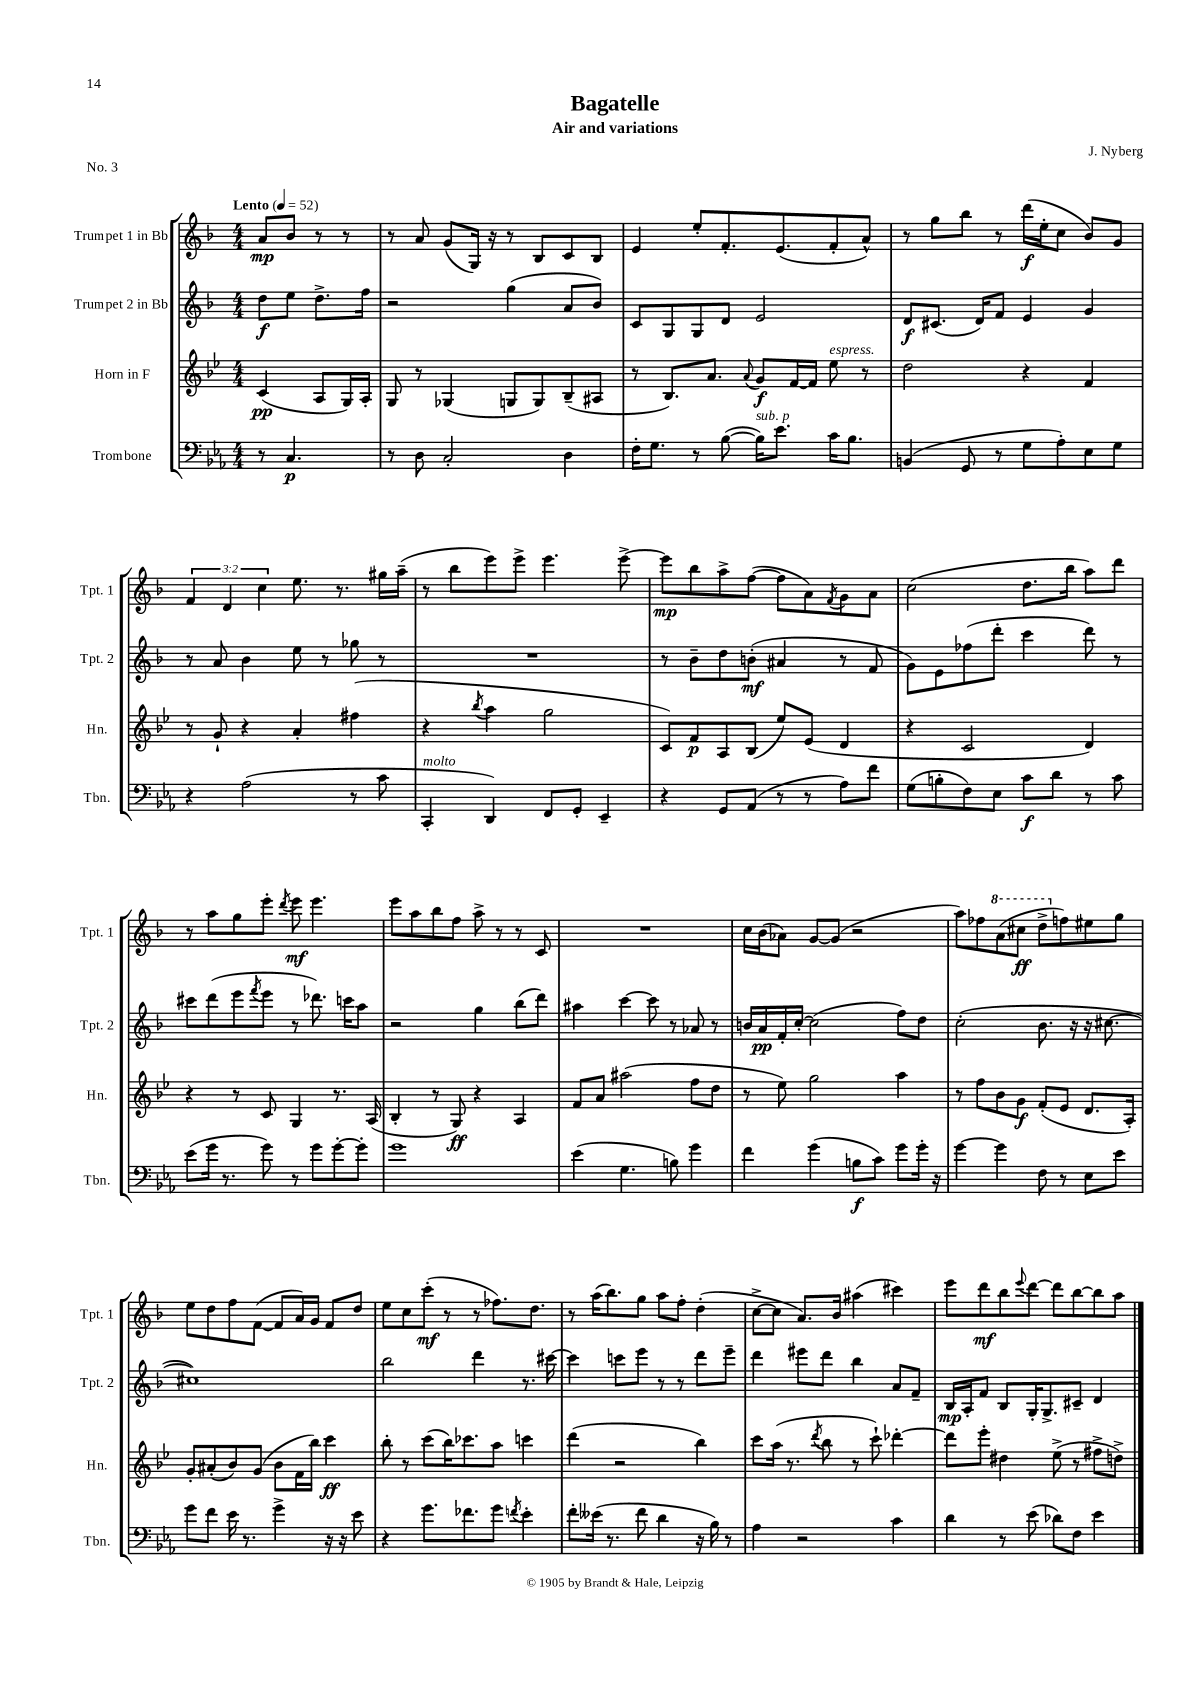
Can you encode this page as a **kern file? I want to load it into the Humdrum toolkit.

**kern	**dynam	**kern	**dynam	**kern	**dynam	**kern	**dynam
*part4	*part4	*part3	*part3	*part2	*part2	*part1	*part1
*staff4	*staff4	*staff3	*staff3	*staff2	*staff2	*staff1	*staff1
*I"Trombone	*	*I"Horn in F	*	*I"Trumpet 2 in Bb	*	*I"Trumpet 1 in Bb	*
*I'Tbn.	*	*I'Hn.	*	*I'Tpt. 2	*	*I'Tpt. 1	*
*clefF4	*	*clefG2	*	*clefG2	*	*clefG2	*
*k[b-e-a-]	*	*k[b-e-]	*	*k[b-]	*	*k[b-]	*
*M4/4	*	*M4/4	*	*M4/4	*	*M4/4	*
*MM52	*	*MM52	*	*MM52	*	*MM52	*
=	=	=	=	=	=	=	=
!	!	!	!	!	!	!LO:TX:a:B:t=Lento	!
8r	.	(4c/	pp	8dd\L	f	8a/L	mp
4.C/	p	.	.	8ee\J	.	8b-/J	.
.	.	8A/L	.	8.dd^\L	.	8r	.
.	.	16G/L)	.	.	.	8r	.
.	.	16A'/JJ	.	16ff\Jk	.	.	.
=1	=1	=1	=1	=1	=1	=1	=1
8r	.	8G/	.	2r	.	8r	.
8D\	.	8r	.	.	.	8a/	.
2C'/	.	(4G-X/	.	.	.	(8g/L	.
.	.	.	.	.	.	16G/Jk)	.
.	.	.	.	.	.	16r	.
.	.	8Gn/L	.	(4gg\	.	8r	.
.	.	8G/)	.	.	.	8B-/L	.
4D\	.	(8B-~/	.	8a/L	.	8c/	.
.	.	8A#X/J	.	8b-/J)	.	8B-/J	.
=2	=2	=2	=2	=2	=2	=2	=2
16F'\KL	.	8r	.	8c/L	.	4e/	.
8.G\J	.	.	.	.	.	.	.
.	.	8.B-/L)	.	8G/	.	.	.
8r	.	.	.	8G/	.	8ee'/L	.
.	.	8.a/J	.	.	.	.	.
([8B-\	.	.	.	8d/J	.	8.f'/	.
.	.	8qqa/	.	.	.	.	.
!LO:TX:a:i:t=sub. p	!	!	!	!	!	!	!
16B-\KL])	.	8g/L	f	2e/	.	.	.
8.e-\J	.	.	.	.	.	(8.e/	.
.	.	[16f/L	.	.	.	.	.
.	.	16f/JJ]	.	.	.	.	.
!	!	!LO:TX:a:i:t=espress.	!	!	!	!	!
16c\KL	.	8ee-\	.	.	.	8f'/	.
8.B-\J	.	.	.	.	.	.	.
.	.	8r	.	.	.	8a^^/J)	.
=3	=3	=3	=3	=3	=3	=3	=3
(4BBn/	.	2dd\	.	8d/L	f	8r	.
.	.	.	.	(8.c#X/J	.	8gg\L	.
8GG/	.	.	.	.	.	8bb-\J	.
.	.	.	.	16d/KL)	.	.	.
8r	.	.	.	8f/J	.	8r	.
8G\L	.	4r	.	4e/	.	(16ddd\LL	f
.	.	.	.	.	.	16ee'\J	.
8A-'\)	.	.	.	.	.	8cc\J	.
8E-\	.	4f/	.	4g/	.	8b-/L)	.
8G\J	.	.	.	.	.	8g/J	.
!!LO:LB:g=z
=4	=4	=4	=4	=4	=4	=4	=4
4r	.	8r	.	8r	.	6f/	.
.	.	8g`/	.	8a/	.	.	.
.	.	.	.	.	.	6d/	.
(2A-\	.	4r	.	4b-\	.	.	.
.	.	.	.	.	.	6cc\	.
.	.	4a'/	.	8ee\	.	8.ee\	.
.	.	.	.	8r	.	.	.
.	.	.	.	.	.	8.r	.
8r	.	(4ff#X\	.	8gg-X\	.	.	.
8c\	.	.	.	8r	.	16gg#X\LL	.
.	.	.	.	.	.	(16aa~\JJ	.
=5	=5	=5	=5	=5	=5	=5	=5
!LO:TX:a:i:t=molto	!	!	!	!	!	!	!
4CC'/	.	4r	.	1r	.	8r	.
.	.	.	.	.	.	8bb-\L	.
.	.	8qbb-/	.	.	.	.	.
4DD/)	.	4aa\	.	.	.	8eee\)	.
.	.	.	.	.	.	8eee^\J	.
8FF/L	.	2gg\	.	.	.	4.eee\	.
8GG'/J	.	.	.	.	.	.	.
4EE-~/	.	.	.	.	.	.	.
.	.	.	.	.	.	[8eee^\	.
=6	=6	=6	=6	=6	=6	=6	=6
4r	.	8c/L)	.	8r	.	8eee\L]	mp
.	.	8f/	p	8b-~\L	.	8bb-\	.
8GG/L	.	8A/	.	8dd\	.	8aa^\	.
(8AA-/J	.	(8B-/J	.	(8bn'\J	mf	([8ff\J	.
8r	.	8ee-/L)	.	4a#X/	.	8ff\L]	.
8r	.	(8e-/J	.	.	.	8a\)	.
.	.	.	.	.	.	8qf/	.
8A-\L)	.	4d/	.	8r	.	8g\	.
8f\J	.	.	.	8f/	.	8a\J	.
=7	=7	=7	=7	=7	=7	=7	=7
(8G\L	.	4r	.	8g\L)	.	(2cc\	.
8Bn'\	.	.	.	8e\	.	.	.
8F\)	.	2c/	.	(8ff-X\	.	.	.
8E-\J	.	.	.	8ddd'\J	.	.	.
8c\L	f	.	.	4ccc\	.	8.dd\L	.
8d\J	.	.	.	.	.	.	.
.	.	.	.	.	.	16bb-\Jk	.
8r	.	4d/)	.	8ddd\)	.	8aa\L)	.
8c\	.	.	.	8r	.	8ddd\J	.
!!LO:LB:g=z
=8	=8	=8	=8	=8	=8	=8	=8
(8e-\L	.	4r	.	8ccc#X\L	.	8r	.
16g\Jk	.	.	.	(8ddd\	.	8aa\L	.
8.r	.	.	.	.	.	.	.
.	.	8r	.	8eee\	.	8gg\	.
.	.	.	.	8qfff/	.	.	.
8g\)	.	8c/	.	8eee\J	.	8eee'\J	.
.	.	.	.	.	.	8qddd/	.
8r	.	4G/	.	8r	.	8eee\	mf
8g\L	.	.	.	8.ddd-X\)	.	4.eee\	.
[8g'\	.	8.r	.	.	.	.	.
.	.	.	.	16cccn\KL	.	.	.
8g'\J]	.	.	.	8aa\J	.	.	.
.	.	(16A/	.	.	.	.	.
=9	=9	=9	=9	=9	=9	=9	=9
1g	.	4B-'/	.	2r	.	8eee\L	.
.	.	.	.	.	.	8aa\	.
.	.	8r	.	.	.	8bb-\	.
.	.	8G/)	ff	.	.	8ff\J	.
.	.	4r	.	4gg\	.	8aa^\	.
.	.	.	.	.	.	8r	.
.	.	4A/	.	(8bb-\L	.	8r	.
.	.	.	.	8ddd\J)	.	8c/	.
=10	=10	=10	=10	=10	=10	=10	=10
(4e-\	.	8f/L	.	4aa#X\	.	1r	.
.	.	8a/J	.	.	.	.	.
4.G\	.	(2aa#X\	.	[4ccc\	.	.	.
.	.	.	.	8ccc\]	.	.	.
8Bn\)	.	.	.	8r	.	.	.
4g\	.	8ff\L	.	8a-X/	.	.	.
.	.	8dd\J	.	8r	.	.	.
=11	=11	=11	=11	=11	=11	=11	=11
4f\	.	8r	.	16bn/LL	.	16cc\LL	.
.	.	.	.	16a/	pp	(16b-\J	.
.	.	8ee-\)	.	16f'/	.	8a-X\J)	.
.	.	.	.	[16cc'/JJ	.	.	.
(4g\	.	2gg\	.	(2cc\]	.	[8g/L	.
.	.	.	.	.	.	(8g/J]	.
8Bn\L	f	.	.	.	.	2r	.
8c\J)	.	.	.	.	.	.	.
8g\L	.	4aa\	.	8ff\L)	.	.	.
16g'\Jk	.	.	.	8dd\J	.	.	.
16r	.	.	.	.	.	.	.
=12	=12	=12	=12	=12	=12	=12	=12
[4g\	.	8r	.	(2cc'\	.	8aa\L)	.
.	.	8ff\L	.	.	.	8ff-X\	.
*	*	*	*	*	*	*8va	*
4g\]	.	8b-\	.	.	.	(8aa\	.
.	.	8g\J	f	.	.	8ccc#X\J	ff
8F\	.	(8f'/L	.	8.b-\	.	8ddd^\L	.
*	*	*	*	*	*	*X8va	*
8r	.	8e-/J	.	.	.	8ffn\)	.
.	.	.	.	16r	.	.	.
8E-\L	.	8.d/L	.	16r	.	8ee#X\	.
.	.	.	.	[8.cc#X\	.	.	.
8e-\J	.	.	.	.	.	8gg\J	.
.	.	16A'/Jk)	.	.	.	.	.
!!LO:LB:g=z
=13	=13	=13	=13	=13	=13	=13	=13
8g\L	.	8g'/L	.	1cc#X])	.	8ee\L	.
8f\J	.	(8a#X'/	.	.	.	8dd\	.
16e-\	.	8b-/)	.	.	.	8ff\	.
8.r	.	.	.	.	.	.	.
.	.	(8g/J	.	.	.	([8f\J	.
4g^\	.	8b-\L	.	.	.	8f/L]	.
.	.	16f\L	.	.	.	16a/L)	.
.	.	16bb-\JJ)	.	.	.	16g/JJ	.
16r	.	4ccc\	ff	.	.	8f/L	.
16r	.	.	.	.	.	.	.
8e-\	.	.	.	.	.	8dd/J	.
=14	=14	=14	=14	=14	=14	=14	=14
4r	.	8bb-'\	.	2bb-\	.	8ee\L	.
.	.	8r	.	.	.	8cc\	.
8.g\L	.	(8ccc\L	.	.	.	(8ccc'\J	mf
.	.	16bb-\K)	.	.	.	8r	.
8.f-X\	.	8.ccc-X\	.	.	.	.	.
.	.	.	.	4ddd\	.	8r	.
8g\J	.	8aa\J	.	.	.	8.ff-X\L)	.
8qfn/	.	.	.	.	.	.	.
4e-'\	.	4cccn\	.	8.r	.	.	.
.	.	.	.	.	.	8.dd\J	.
.	.	.	.	[16ccc#X\	.	.	.
=15	=15	=15	=15	=15	=15	=15	=15
8f'\L	.	(4ddd\	.	4ccc#\]	.	8r	.
(16e--X\Jk	.	.	.	.	.	(16aa\KL	.
8.r	.	.	.	.	.	8.bb-\)	.
.	.	2r	.	8cccn\L	.	.	.
8f\	.	.	.	8eee\J	.	8gg\J	.
4d\	.	.	.	8r	.	8aa\L	.
.	.	.	.	8r	.	8ff'\J	.
16r	.	4bb-\)	.	8ddd\L	.	(4dd'\	.
16B-\)	.	.	.	.	.	.	.
8r	.	.	.	8eee~\J	.	.	.
=16	=16	=16	=16	=16	=16	=16	=16
4A-\	.	8ccc\L	.	4ddd\	.	[8cc^\L	.
.	.	(16aa\Jk	.	.	.	8cc\J]	.
.	.	8.r	.	.	.	.	.
2r	.	.	.	8eee#X\L	.	8.a/L)	.
.	.	8qddd/	.	.	.	.	.
.	.	8bb-\	.	8ddd\J	.	.	.
.	.	.	.	.	.	16b-/Jk	.
.	.	8r	.	4bb-\	.	(4aa#X\	.
.	.	8ccc`\)	.	.	.	.	.
4c\	.	[4ddd-X'\	.	8a/L	.	4ccc#X\)	.
.	.	.	.	8f~/J	.	.	.
=17	=17	=17	=17	=17	=17	=17	=17
4d\	.	8ddd-\L]	.	16B-/LL	mp	8eee\L	.
.	.	.	.	16A'/J	.	.	.
.	.	8eee-'\J	.	8f/J	.	8ddd\	mf
8r	.	4dd#X\	.	8B-/L	.	8bb-\	.
.	.	.	.	.	.	8qqeee/	.
(8e-\	.	.	.	16G'/K	.	[8ddd\J	.
.	.	.	.	8.G^/	.	.	.
8d-X\L)	.	(8ee-^\	.	.	.	8ddd\L]	.
8F\J	.	8r	.	8c#X~/J	.	[8bb-\	.
4e-\	.	8ff#X^\L	.	4d/	.	8bb-\]	.
.	.	8ddn^\J)	.	.	.	8aa\J	.
==	==	==	==	==	==	==	==
*-	*-	*-	*-	*-	*-	*-	*-
